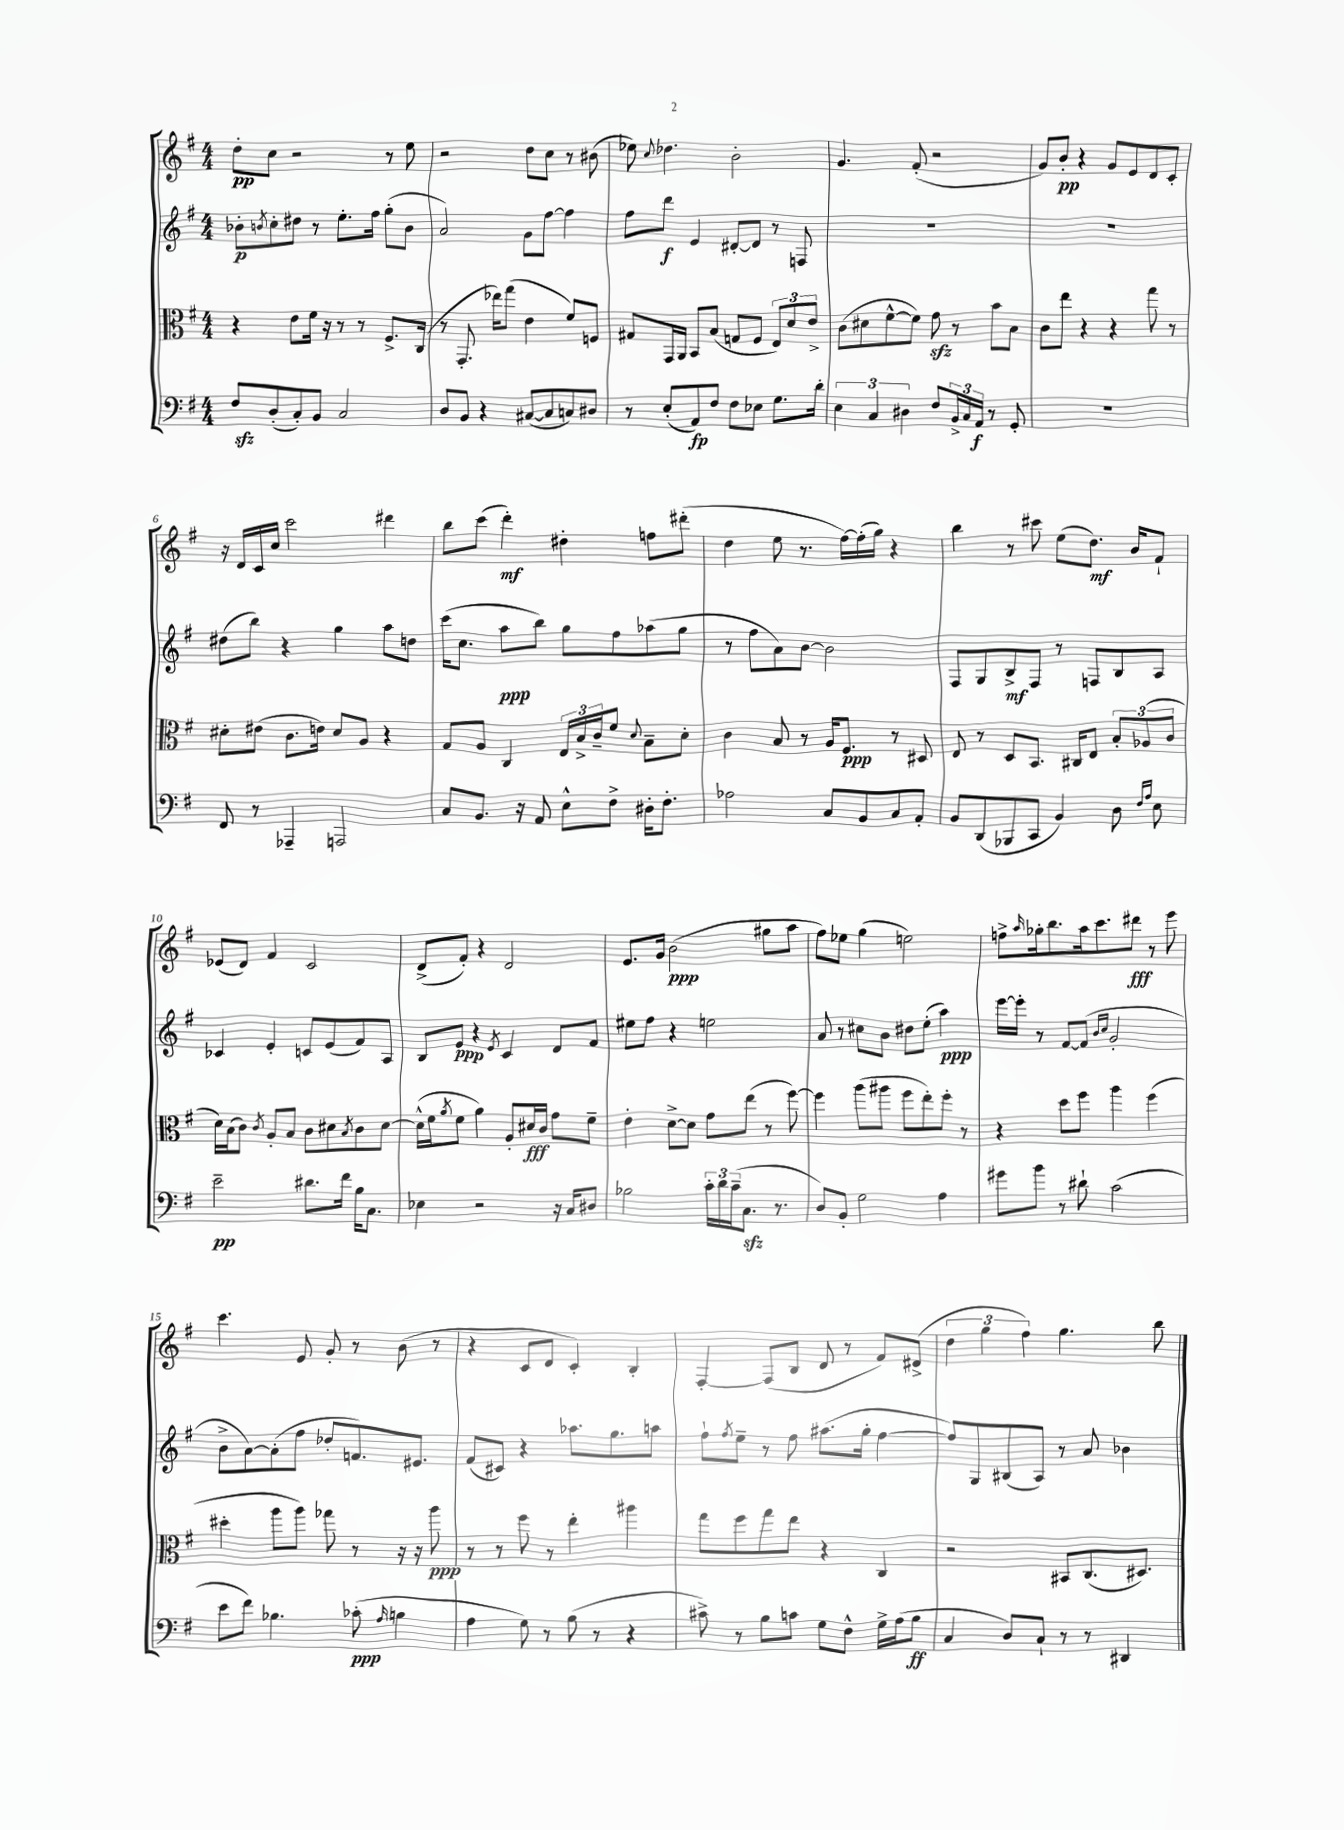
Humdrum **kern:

**kern	**dynam	**kern	**dynam	**kern	**dynam	**kern	**dynam
*part4	*part4	*part3	*part3	*part2	*part2	*part1	*part1
*staff4	*staff4	*staff3	*staff3	*staff2	*staff2	*staff1	*staff1
*clefF4	*	*clefC3	*	*clefG2	*	*clefG2	*
*k[f#]	*	*k[f#]	*	*k[f#]	*	*k[f#]	*
*M4/4	*	*M4/4	*	*M4/4	*	*M4/4	*
=1	=1	=1	=1	=1	=1	=1	=1
8F#zz/L	.	4r	.	8b-X'\L	p	8dd'\L	pp
.	.	.	.	8qbn/	.	.	.
(8D'/	.	.	.	8cc'\	.	8cc\J	.
8C'/)	.	8e\L	.	8dd#X\J	.	2r	.
8BB/J	.	16f#\Jk	.	8r	.	.	.
.	.	16r	.	.	.	.	.
2C/	.	8r	.	8.ee'\L	.	.	.
.	.	8r	.	.	.	.	.
.	.	.	.	16ff#\Jk	.	.	.
.	.	8.F#^/L	.	(8gg'\L	.	8r	.
.	.	.	.	8b\J	.	8ee\	.
.	.	(16C/Jk	.	.	.	.	.
=2	=2	=2	=2	=2	=2	=2	=2
8D/L	.	8r	.	2a/)	.	2r	.
8BB/J	.	8.GG'/	.	.	.	.	.
4r	.	.	.	.	.	.	.
.	.	16ee-X\KL)	.	.	.	.	.
.	.	(8gg\J	.	.	.	.	.
([8C#X/L	.	4e\	.	8g\L	.	8dd\L	.
8C#/]	.	.	.	[8ff#\J	.	8cc\J	.
8Cn/)	.	8f#/L)	.	4ff#\]	.	8r	.
8D#X/J	.	8Fn/J	.	.	.	(8b#X\	.
=3	=3	=3	=3	=3	=3	=3	=3
8r	.	8G#X/L	.	8ff#\L	.	8ee-X\)	.
.	.	.	.	.	.	8qqcc/	.
(8E'/L	.	16GG/L	.	8ddd\J	f	4.dd-X\	.
.	.	16AA/JJ	.	.	.	.	.
8AA/)	fp	8BB/L	.	4e/	.	.	.
8F#/J	.	(8B/J	.	.	.	.	.
8F#\L	.	8Gn/L	.	[8d#X'/L	.	2b'\	.
8E-X\J	.	8F#/J	.	8d#/J]	.	.	.
8.G\L	.	12E/L)	.	8r	.	.	.
.	.	12d/	.	.	.	.	.
.	.	.	.	8Fn/	.	.	.
.	.	12e^/J	.	.	.	.	.
16d'\Jk	.	.	.	.	.	.	.
=4	=4	=4	=4	=4	=4	=4	=4
6E\	.	(8c\L	.	1r	.	4.g/	.
.	.	8d#X\	.	.	.	.	.
6C/	.	.	.	.	.	.	.
.	.	[8f#^^\	.	.	.	.	.
6D#X\	.	.	.	.	.	.	.
.	.	8f#\J])	.	.	.	(8f#'/	.
8F#/L	.	8gzz\	.	.	.	2r	.
24BB^/L	.	8r	.	.	.	.	.
24C/	.	.	.	.	.	.	.
24AA/JJ	f	.	.	.	.	.	.
8r	.	8b\L	.	.	.	.	.
8GG'/	.	8B\J	.	.	.	.	.
=5	=5	=5	=5	=5	=5	=5	=5
1r	.	8c\L	.	1r	.	8g/L)	.
.	.	8ee\J	.	.	.	8b'/J	pp
.	.	4r	.	.	.	4r	.
.	.	4r	.	.	.	8g/L	.
.	.	.	.	.	.	8e/	.
.	.	8gg\	.	.	.	8d/	.
.	.	8r	.	.	.	8c'/J	.
!!LO:LB:g=z
=6	=6	=6	=6	=6	=6	=6	=6
8FF#/	.	8d#X'\L	.	(8dd#X\L	.	16r	.
.	.	.	.	.	.	16d/LL	.
8r	.	(8e#X\J	.	8bb\J)	.	16c/	.
.	.	.	.	.	.	16cc/JJ	.
4AAA-X~/	.	8.c\L	.	4r	.	2ccc\	.
.	.	16en\Jk)	.	.	.	.	.
2AAAn/	.	8d#/L	.	4gg\	.	.	.
.	.	8A/J	.	.	.	.	.
.	.	4r	.	8aa\L	.	4ddd#X\	.
.	.	.	.	8ddn\J	.	.	.
=7	=7	=7	=7	=7	=7	=7	=7
8C/L	.	8G/L	.	(16ccc\KL	.	8bb\L	.
.	.	.	.	8.cc\J	.	.	.
8.BB/J	.	8A/J	.	.	.	(8ccc\J	.
.	.	4C/	.	8aa\L	ppp	4ddd'\)	mf
16r	.	.	.	.	.	.	.
8AA/	.	.	.	8bb\J)	.	.	.
8E^^\L	.	24E/LL	.	8gg\L	.	4dd#X'\	.
.	.	24B^/	.	.	.	.	.
.	.	24c~/J	.	.	.	.	.
8F#^\J	.	8f#/J	.	8ff#\	.	.	.
.	.	8qqd/	.	.	.	.	.
16D#X'\KL	.	8B~\L	.	(8aa-X\	.	8ffn\L	.
8.F#'\J	.	.	.	.	.	.	.
.	.	8d'\J	.	8gg\J	.	(8ddd#X'\J	.
=8	=8	=8	=8	=8	=8	=8	=8
2A-X\	.	4c\	.	8r	.	4dd\	.
.	.	.	.	8ff#\L	.	.	.
.	.	8B/	.	8a\)	.	8ee\	.
.	.	8r	.	[8b\J	.	8.r	.
8C/L	.	16A/KL	.	2b\]	.	.	.
.	.	8.F#/J	ppp	.	.	[16ff#\LL)	.
8BB/	.	.	.	.	.	(16ff#'\]	.
.	.	.	.	.	.	16gg\JJ)	.
8C/	.	8r	.	.	.	4r	.
8AA'/J	.	8D#X/	.	.	.	.	.
=9	=9	=9	=9	=9	=9	=9	=9
8BB/L	.	8E/	.	8F#/L	.	4bb\	.
(8DD/	.	8r	.	8G/	.	.	.
8BBB-X/	.	8D/L	.	8B^/	mf	8r	.
8CC/J	.	8.BB/J	.	8F#/J	.	8ccc#X\	.
4BB/)	.	.	.	8r	.	(8ee\L	.
.	.	16C#X/KL	.	.	.	.	.
.	.	8E/J	.	8Fn/L	.	8.dd\J)	mf
8D\	.	12B'/L	.	8B/	.	.	.
.	.	.	.	.	.	16b/KL	.
.	.	(12A-X/	.	.	.	.	.
16qqF#/LL	.	.	.	.	.	.	.
16qqA/JJ	.	.	.	.	.	.	.
8E\	.	.	.	8A/J	.	8f#`/J	.
.	.	12c/J	.	.	.	.	.
!!LO:LB:g=z
=10	=10	=10	=10	=10	=10	=10	=10
2e~\	pp	16d\LL)	.	4c-X/	.	(8e-X/L	.
.	.	(16B\J	.	.	.	.	.
.	.	8c\J)	.	.	.	8d/J)	.
.	.	8qc/	.	.	.	.	.
.	.	8A'/L	.	4e'/	.	4f#/	.
.	.	8B/J	.	.	.	.	.
8.d#X\L	.	8c\L	.	8cn/L	.	2c/	.
.	.	8d#X\	.	(8e/	.	.	.
16f#\Jk	.	.	.	.	.	.	.
.	.	8qB/	.	.	.	.	.
16B\KL	.	8c\	.	8f#/)	.	.	.
8.C\J	.	.	.	.	.	.	.
.	.	[8d#\J	.	8A/J	.	.	.
=11	=11	=11	=11	=11	=11	=11	=11
4E-X\	.	(16d#^^\LL]	.	8B/L	.	(8d^/L	.
.	.	16f#\J	.	.	.	.	.
.	.	8qa/	.	.	.	.	.
.	.	8f#\J	.	8e/J	ppp	8f#'/J)	.
2r	.	4a\)	.	4r	.	4r	.
.	.	.	.	8qe/	.	.	.
.	.	8A'/L	.	4c/	.	2d/	.
.	.	16d#X/L	fff	.	.	.	.
.	.	16c/JJ	.	.	.	.	.
16r	.	8g\L	.	8d/L	.	.	.
16C/KL	.	.	.	.	.	.	.
8D#X/J	.	8f#~\J	.	8f#/J	.	.	.
=12	=12	=12	=12	=12	=12	=12	=12
2B-X\	.	4e'\	.	8ee#X\L	.	8.e/L	.
.	.	.	.	8ff#\J	.	.	.
.	.	.	.	.	.	16g/Jk	.
.	.	[8d^\L	.	4r	.	(2b\	ppp
.	.	8d\J]	.	.	.	.	.
24c'\LL	.	8g\L	.	2een\	.	.	.
24d\	.	.	.	.	.	.	.
(24c~\J	.	.	.	.	.	.	.
8.Czz\J	.	(8ee\J	.	.	.	.	.
.	.	8r	.	.	.	8gg#X\L	.
8.r	.	.	.	.	.	.	.
.	.	[8ff#\)	.	.	.	8aa\J	.
=13	=13	=13	=13	=13	=13	=13	=13
8D/L)	.	4ff#\]	.	8a/	.	8ff#\L)	.
8BB'/J	.	.	.	8r	.	8ee-X\J	.
2G\	.	(8aa\L	.	8cc#X\L	.	(4gg\	.
.	.	8aa#X\J	.	8b\J	.	.	.
.	.	8ff#\L	.	8dd#X\L	.	2een\)	.
.	.	8ee'\)	.	(8ee'\J	.	.	.
4A\	.	8ff#'\J	.	4aa\)	ppp	.	.
.	.	8r	.	.	.	.	.
=14	=14	=14	=14	=14	=14	=14	=14
8g#X\L	.	4r	.	[16eee\LL	.	8ffn^\L	.
.	.	.	.	16eee'\JJ]	.	.	.
.	.	.	.	.	.	16qqaa/	.
8b\J	.	.	.	8r	.	16gg-X'\k	.
.	.	.	.	.	.	8.bb\	.
8r	.	8dd\L	.	[8f#/L	.	.	.
8d#X`\	.	8ff#\J	.	(8f#/J]	.	16aa\k	.
.	.	.	.	.	.	8.ccc\	.
.	.	.	.	16qqb/LL	.	.	.
.	.	.	.	16qqcc/JJ	.	.	.
(2c\	.	4aa\	.	2g'/	.	.	.
.	.	.	.	.	.	8ddd#X\J	fff
.	.	(4ff#\	.	.	.	8r	.
.	.	.	.	.	.	8eee\	.
!!LO:LB:g=z
=15	=15	=15	=15	=15	=15	=15	=15
8e\L	.	4dd#X'\	.	8b^\L	.	4.ccc\	.
8f#\J)	.	.	.	[8a\)	.	.	.
4.B-X\	.	8aa\L	.	(8a'\]	.	.	.
.	.	8aa\J)	.	8ff#\J	.	8e/	.
.	.	8gg-X\	.	8dd-X'/L	.	8g'/	.
(8c-X'\	ppp	8r	.	8.fn/)	.	8r	.
16qqA/	.	.	.	.	.	.	.
4Bn\	.	16r	.	.	.	(8b\	.
.	.	16r	.	8.e#X/J	.	.	.
.	.	8aa\	ppp	.	.	8r	.
=16	=16	=16	=16	=16	=16	=16	=16
4A\	.	8r	.	(8f#/L	.	4r	.
.	.	8r	.	8c#X/J)	.	.	.
8G\)	.	8ff#\	.	4r	.	8c/L	.
8r	.	8r	.	.	.	8d/J	.
(8B\	.	4ee'\	.	8.aa-X\L	.	4c'/)	.
8r	.	.	.	.	.	.	.
.	.	.	.	8.gg\	.	.	.
4r	.	4aa#X\	.	.	.	4B'/	.
.	.	.	.	8aan\J	.	.	.
=17	=17	=17	=17	=17	=17	=17	=17
8c#X^\)	.	8gg\L	.	8ff#`\L	.	[4F#'/	.
.	.	.	.	8qff#/	.	.	.
8r	.	8ff#\	.	8ee~\J	.	.	.
8B\L	.	8gg\	.	8r	.	(8F#/L]	.
8cn\J	.	8ee\J	.	8ff#\	.	8B/J	.
8G\L	.	4r	.	(8.aa#X\L	.	8d/	.
8F#^^\J	.	.	.	.	.	8r	.
.	.	.	.	16gg'\Jk	.	.	.
16G^\LL	.	4C/	.	[4ff#\	.	8f#/L)	.
(16A\J	.	.	.	.	.	.	.
8B\J	ff	.	.	.	.	(8d#X^/J	.
=18	=18	=18	=18	=18	=18	=18	=18
4C/	.	2r	.	8ff#/L])	.	6dd\	.
.	.	.	.	8G/	.	.	.
.	.	.	.	.	.	6gg\	.
8D/L)	.	.	.	(8B#X/	.	.	.
.	.	.	.	.	.	6ff#\)	.
8C`/J	.	.	.	8A/J)	.	.	.
8r	.	8BB#X/L	.	8r	.	4.gg\	.
8r	.	(8.C/	.	8a/	.	.	.
4DD#X/	.	.	.	4b-X\	.	.	.
.	.	8.D#X/J)	.	.	.	.	.
.	.	.	.	.	.	8bb\	.
==	==	==	==	==	==	==	==
*-	*-	*-	*-	*-	*-	*-	*-
